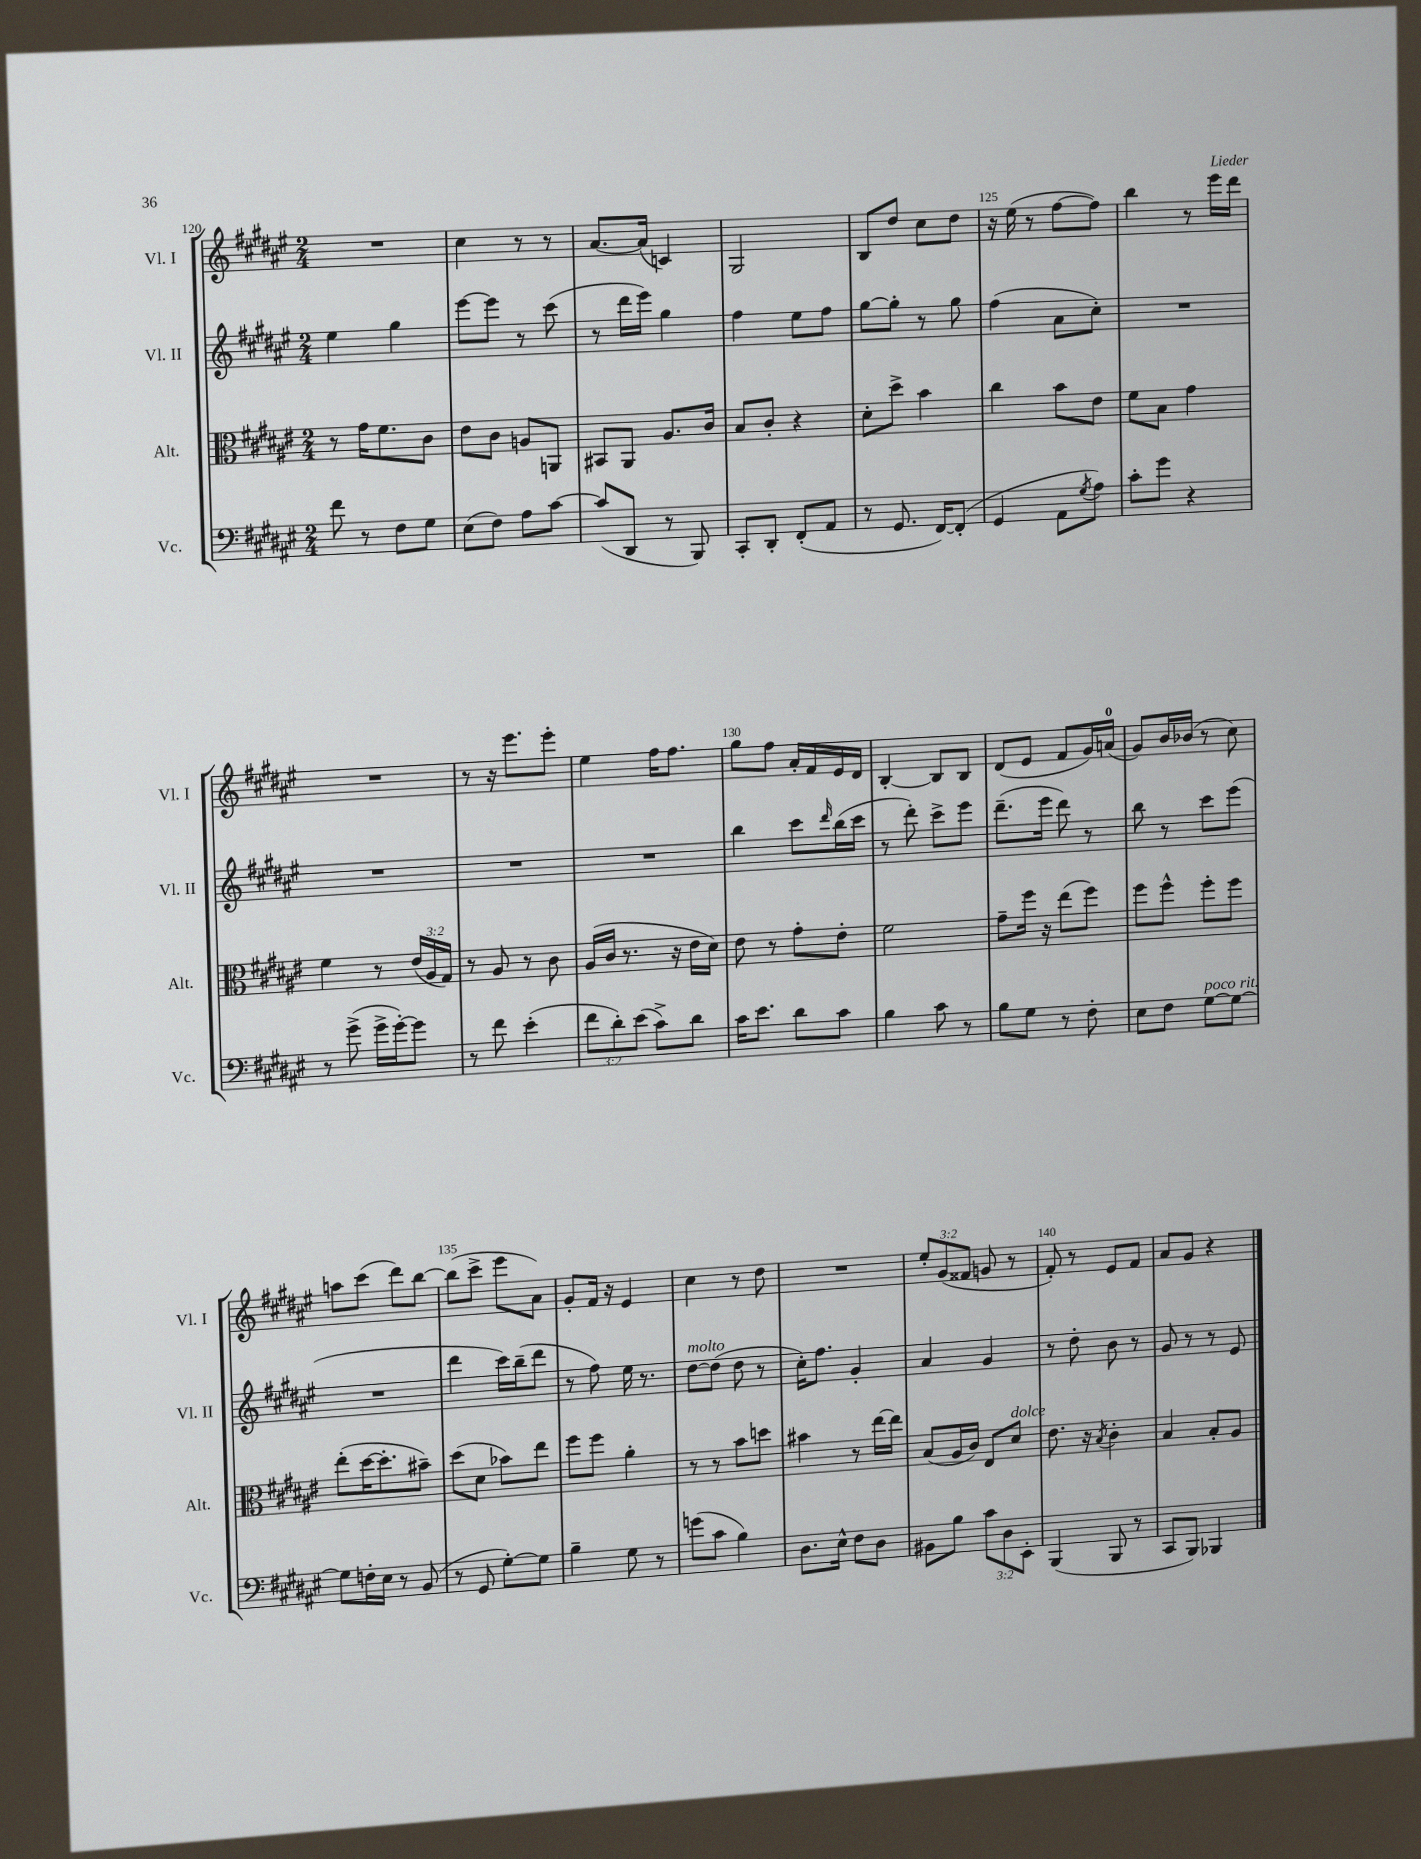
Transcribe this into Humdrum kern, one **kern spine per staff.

**kern	**kern	**kern	**kern
*part4	*part3	*part2	*part1
*staff4	*staff3	*staff2	*staff1
*I"Vc.	*I"Alt.	*I"Vl. II	*I"Vl. I
*I'Vc.	*I'Alt.	*I'Vl. II	*I'Vl. I
*clefF4	*clefC3	*clefG2	*clefG2
*k[f#c#g#d#a#e#]	*k[f#c#g#d#a#e#]	*k[f#c#g#d#a#e#]	*k[f#c#g#d#a#e#]
*M2/4	*M2/4	*M2/4	*M2/4
=120	=120	=120	=120
8f#\	8r	4ee#\	2r
8r	16g#\KL	.	.
.	8.f#\	.	.
8F#\L	.	4gg#\	.
8G#\J	8c#\J	.	.
=121	=121	=121	=121
(8E#\L	8e#\L	[8eee#\L	4cc#\
8F#\J)	8c#\J	8eee#\J]	.
8A#\L	8An/L	8r	8r
[8c#\J	8AAn/J	(8ccc#\	8r
=122	=122	=122	=122
(8c#/L]	8BB#X/L	8r	[8.a#/L
8DD#/J	8AA#/J	16ddd#\LL	.
.	.	16eee#\JJ)	(16a#/Jk]
8r	8.A#/L	4gg#\	4cn/)
8BBB/)	.	.	.
.	16c#/Jk	.	.
=123	=123	=123	=123
8CC#'/L	8B/L	4ff#\	2G#/
8DD#'/J	8c#'/J	.	.
(8FF#'/L	4r	8ee#\L	.
8AA#/J	.	8ff#\J	.
=124	=124	=124	=124
8r	8d#'\L	[8gg#\L	8B/L
8.GG#/	8dd#^\J	8gg#'\J]	8dd#/J
.	4b\	8r	8cc#\L
[16FF#/KL)	.	.	.
(8FF#'/J]	.	8gg#\	8dd#\J
=125	=125	=125	=125
4GG#/	4cc#\	(4ff#\	16r
.	.	.	(16ee#\
.	.	.	8r
8AA#\L	8b\L	8a#\L	[8ff#\L
8qG#/	.	.	.
8A#\J)	8e#\J	8cc#'\J)	8ff#\J])
=126	=126	=126	=126
8c#'\L	8f#\L	2r	4bb\
8g#\J	8B\J	.	.
4r	4g#\	.	8r
.	.	.	16eee#\LL
.	.	.	16ddd#\JJ
!!LO:LB:g=z
=127	=127	=127	=127
8r	4f#\	2r	2r
(8g#^\	.	.	.
16g#^\LL	8r	.	.
[16g#'\J)	.	.	.
8g#\J]	(24e#/LL	.	.
.	24A#/	.	.
.	24G#/JJ)	.	.
=128	=128	=128	=128
8r	8r	2r	8r
8f#\	8A#/	.	16r
.	.	.	8.eee#\L
(4e#'\	8r	.	.
.	8c#\	.	8eee#'\J
=129	=129	=129	=129
12f#\L	(16A#/LL	2r	4ee#\
.	16c#/JJ	.	.
12d#'\)	.	.	.
.	8.r	.	.
(12e#\J	.	.	.
8c#^\L)	.	.	16ff#\KL
.	16r	.	8.ff#\J
8d#\J	16e#\LL	.	.
.	16d#\JJ)	.	.
=130	=130	=130	=130
16c#\KL	8e#\	4bb\	8gg#\L
8.e#\J	.	.	.
.	8r	.	8ff#\J
8d#\L	8g#'\L	8ccc#\L	16a#'/LL
.	.	.	16f#/
.	.	16qqddd#/	.
8c#\J	8e#'\J	(16bb\L	16e#/
.	.	16ccc#\JJ	16d#/JJ
=131	=131	=131	=131
4B\	2f#\	8r	[4B'/
.	.	8ddd#'\)	.
8c#\	.	8ccc#^\L	8B/L]
8r	.	8eee#\J	8B/J
=132	=132	=132	=132
8B\L	8g#~\L	(8.ddd#~\L	(8d#/L
8G#\J	16ff#\Jk	.	8e#/J
.	16r	16eee#\Jk	.
8r	(8ee#\L	8ddd#\)	8f#/L
8F#'\	8ff#\J)	8r	16g#/L)
.	.	.	(16an/JJ
=133	=133	=133	=133
8E#\L	8ff#\L	8bb\	8g#/L)
8F#\J	8ff#^^\J	8r	16b/L
.	.	.	(16b-X/JJ
!LO:TX:a:i:t=poco rit.	!	!	!
[8G#\L	8ff#'\L	8ccc#\L	8r
8G#\J_	8ff#\J	(8eee#\J	8cc#\)
!!LO:LB:g=z
=134	=134	=134	=134
8G#\L]	(8ee#'\L	2r	8aan\L
16Fn'\L	[16dd#\K	.	(8ccc#\J
16E#\JJ	8.dd#'\]	.	.
8r	.	.	8ddd#\L)
(8BB/	8b#X~\J)	.	[8bb\J
=135	=135	=135	=135
8r	(8dd#\L	4ddd#\	(8bb\L]
8GG#/	8d#\J	.	8ccc#^\J
[8G#'\L)	8b-X\L)	16ccc#\LL)	8eee#\L
.	.	(16bb~\J	.
8G#\J]	8ee#\J	8ddd#\J	8a#\J)
=136	=136	=136	=136
4B~\	8ff#\L	8r	8g#'/L
.	8ff#\J	8ff#\)	16f#/Jk
.	.	.	16r
8G#\	4a#'\	16ee#\	4e#/
.	.	8.r	.
8r	.	.	.
=137	=137	=137	=137
!	!	!LO:TX:a:i:t=molto	!
(8gn\L	8r	[8dd#\L	4cc#\
8c#\J	8r	(8dd#\J]	.
4B\)	8b\L	8dd#\	8r
.	8ddn\J	8r	8dd#\
=138	=138	=138	=138
8.D#\L	4b#X\	16cc#'\KL)	2r
.	.	8.ff#\J	.
16E#^^\Jk	.	.	.
8F#\L	8r	4g#'/	.
8D#\J	[16ee#\LL	.	.
.	16ee#\JJ]	.	.
=139	=139	=139	=139
8BB#X\L	(8B/L	4a#/	12ee#'/L
.	.	.	(12g#/
8B\J	16A#/L	.	.
.	.	.	12f##X/J
.	16c#/JJ)	.	.
12c#\L	8E#/L	4g#/	8gn/
12D#\	.	.	.
!	!LO:TX:a:i:t=dolce	!	!
.	8d#/J	.	8r
12EE#'\J	.	.	.
=140	=140	=140	=140
(4BBB/	8.e#\	8r	8f#'/)
.	.	8dd#'\	8r
.	16r	.	.
.	8qB/	.	.
8BBB/	4c#'\	8b\	8e#/L
8r	.	8r	8f#/J
=141	=141	=141	=141
8CC#/L	4B/	8g#/	8a#/L
8BBB/J)	.	8r	8g#/J
4BBB-X/	8B'/L	8r	4r
.	8A#/J	8e#/	.
==	==	==	==
*-	*-	*-	*-
